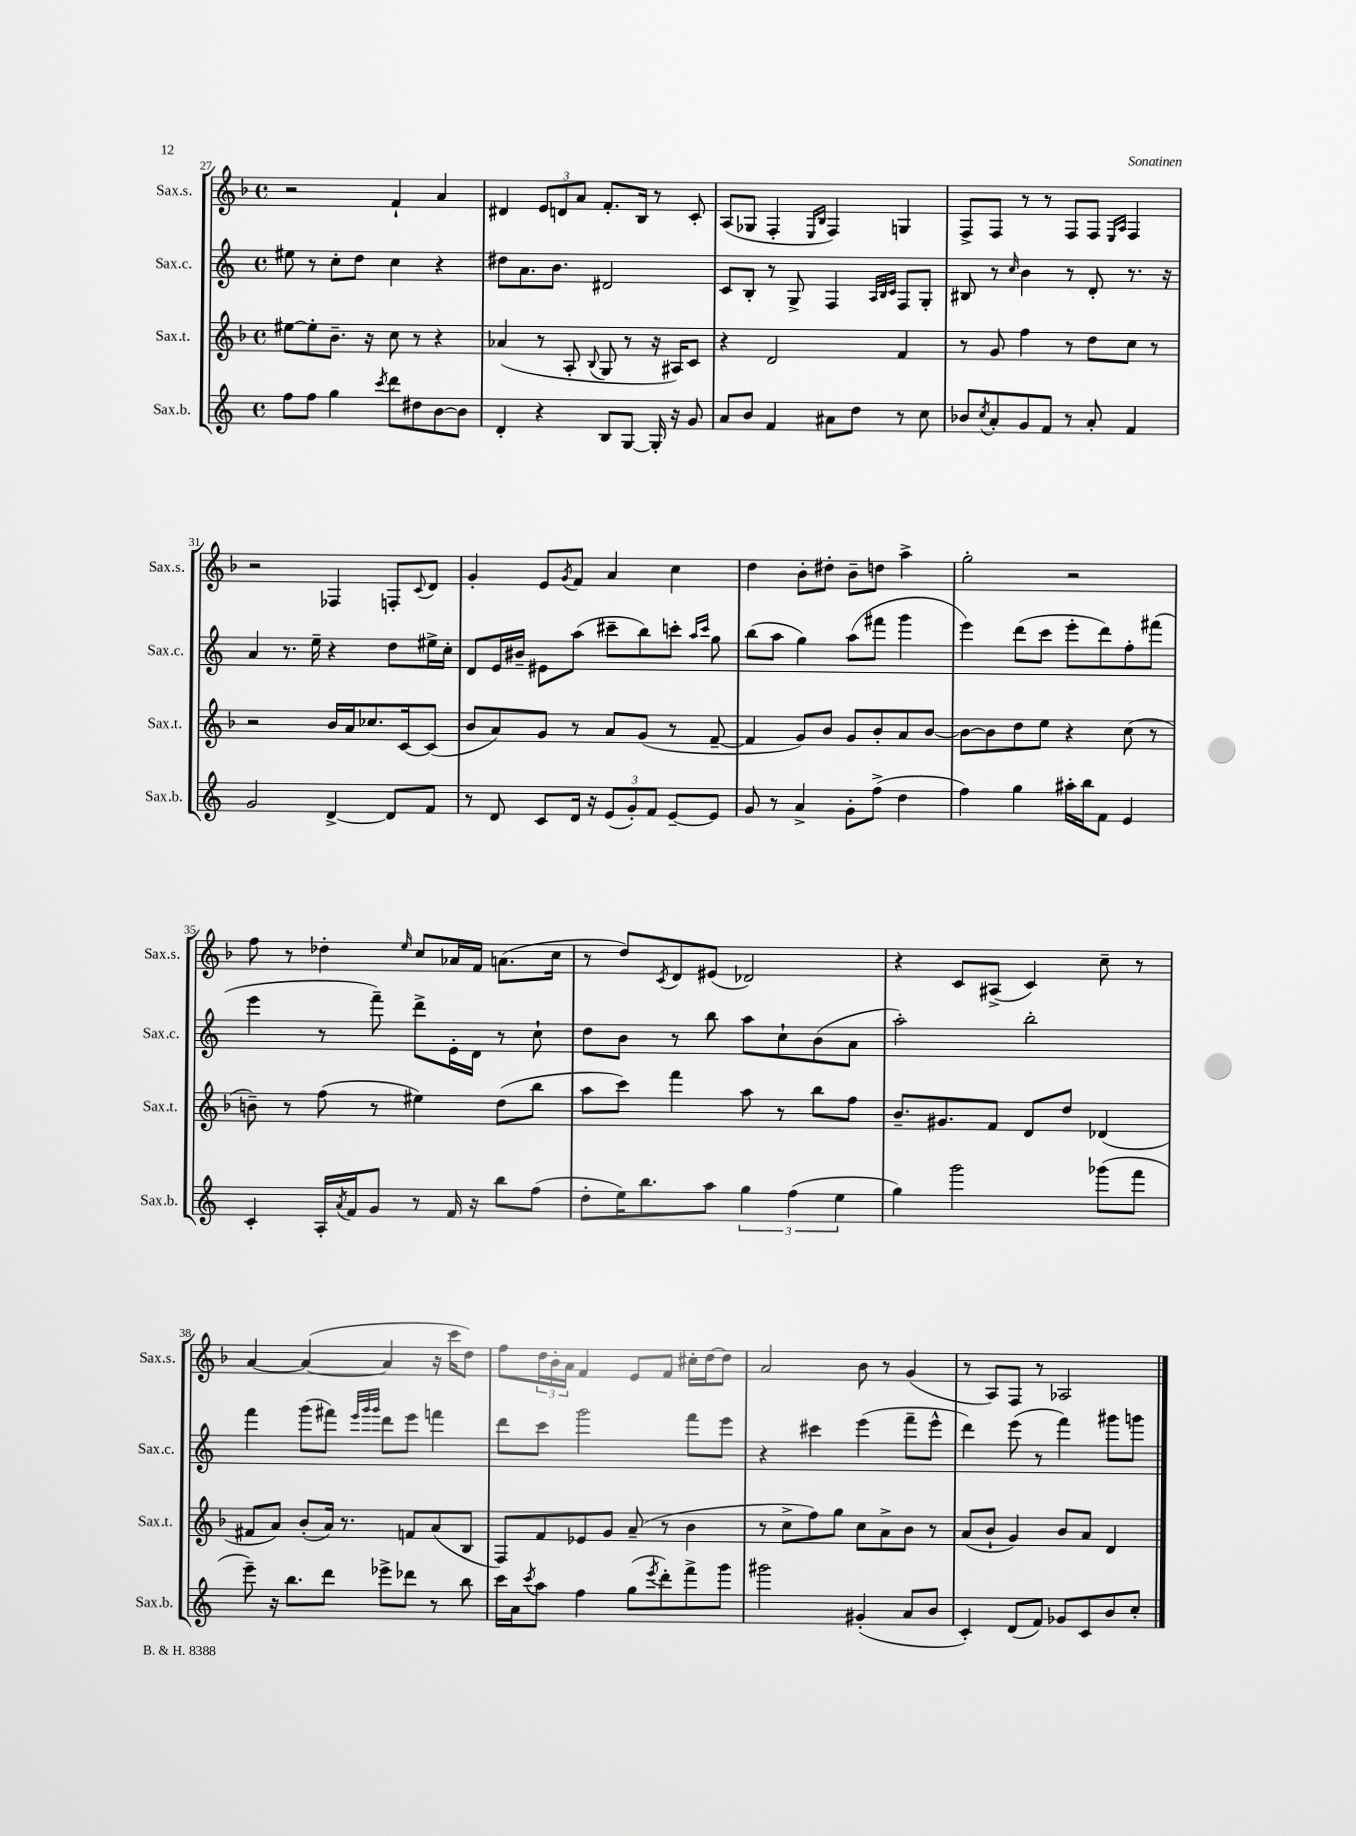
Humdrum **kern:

**kern	**kern	**kern	**kern
*part4	*part3	*part2	*part1
*staff4	*staff3	*staff2	*staff1
*I"Sax.b.	*I"Sax.t.	*I"Sax.c.	*I"Sax.s.
*I'Sax.b.	*I'Sax.t.	*I'Sax.c.	*I'Sax.s.
*clefG2	*clefG2	*clefG2	*clefG2
*k[]	*k[b-]	*k[]	*k[b-]
*M4/4	*M4/4	*M4/4	*M4/4
*met(c)	*met(c)	*met(c)	*met(c)
=27	=27	=27	=27
8ff\L	[8ee#X\L	8ee#X\	2r
8ff\J	8ee#'\]	8r	.
4gg\	8.b-~\J	8cc'\L	.
.	.	8dd\J	.
.	16r	.	.
8qccc/	.	.	.
8ddd\L	8cc\	4cc\	4f`/
8dd#X\	8r	.	.
[8b\	4r	4r	4a/
8b\J]	.	.	.
=28	=28	=28	=28
4d'/	(4a-X/	8dd#X\L	4d#X/
.	.	8.a\	.
4r	8r	.	12e/L
.	.	8.b\J	.
.	.	.	12dn/
.	8A'/	.	.
.	.	.	12a/J
.	8qqB-/	.	.
8B/L	8G/	2d#X/	8.f'/L
[8G/J	8r	.	.
.	.	.	16B-/Jk
16G'/]	16r	.	8r
16r	16A#X/KL)	.	.
8g/	8c/J	.	8c'/
=29	=29	=29	=29
8a/L	4r	8c/L	(8A/L
8b/J	.	8B'/J	8G-X/J
4f/	2d/	8r	4F'/
.	.	8G^/	.
.	.	.	16qqE/LL
.	.	.	16qqB-/JJ
8a#X\L	.	4F/	4F/)
8dd\J	.	.	.
.	.	32qqA/LLL	.
.	.	32qqB/	.
.	.	32qqc/JJJ	.
8r	4f/	8F/L	4Gn/
8cc\	.	8G'/J	.
=30	=30	=30	=30
8b-X/L	8r	8B#X/	8F^/L
8qcc/	.	.	.
8a'/	8g/	8r	8F/J
.	.	16qqcc/	.
8g/	4ff\	4b\	8r
8f/J	.	.	8r
8r	8r	8r	8F/L
8a'/	8dd\L	8d'/	8F/J
.	.	.	16qqE/LL
.	.	.	16qqA/JJ
4f/	8cc\J	8.r	4F/
.	8r	.	.
.	.	16r	.
!!LO:LB:g=z
=31	=31	=31	=31
2g/	2r	4a/	2r
.	.	8.r	.
.	.	16ee~\	.
[4d^/	16b-/LL	4r	4F-X/
.	16a/J	.	.
.	8.cc-X/	.	.
8d/L]	.	8dd\L	8Fn'/L
.	[16c/k	.	.
.	.	.	8qqc/
8f/J	(8c/J]	16ee#X^\L	8d/J
.	.	16cc'\JJ	.
=32	=32	=32	=32
8r	8b-/L	8d/L	4g'/
8d/	8a/)	16e/L	.
.	.	16b#X~/JJ	.
8c/L	8g/J	8e#X\L	8e/L
.	.	.	8qg/
16d/Jk	8r	(8aa\J	8f/J
16r	.	.	.
(12e/L	8a/L	8ccc#X~\L	4a/
12g'/)	.	.	.
.	(8g/J	8bb\)	.
12f/J	.	.	.
[8e~/L	8r	8cccn'\J	4cc\
.	.	16qqaa/LL	.
.	.	16qqccc/JJ	.
8e/J]	[8f~/	8gg\	.
=33	=33	=33	=33
8g/	4f/]	(8bb\L	4dd\
8r	.	8aa\J	.
4a^/	8g/L)	4gg\)	8b-'\L
.	8b-/J	.	8dd#X'\J
8g'\L	8g/L	(8aa\L	8b-~\L
(8ff^\J	8b-'/	8fff#X\J	8ddn\J
4dd\	8a/	4ggg\	4aa^\
.	[8b-/J	.	.
=34	=34	=34	=34
4ff\)	8b-\L_	4eee\)	2gg'\
.	8b-\]	.	.
4gg\	8dd\	(8ddd\L	.
.	8ee\J	8ccc\J	.
16aa#X'\LL	4r	8eee'\L	2r
16bb\J	.	.	.
8f\J	.	8ddd\)	.
4e/	(8cc\	8ff'\	.
.	8r	(8fff#X\J	.
!!LO:LB:g=z
=35	=35	=35	=35
4c'/	8bn~\)	4eee\	8ff\
.	8r	.	8r
16A'/LL	(8ff\	8r	4dd-X'\
8qa/	.	.	.
16f/J	.	.	.
8g/J	8r	8fff~\)	.
.	.	.	16qqee/
8r	4ee#X\)	8ddd^\L	8cc/L
16f/	.	16e'\L	16a-X/L
16r	.	16d\JJ	16f/JJ
8bb\L	(8dd\L	8r	(8.an\L
(8ff\J	8bb-\J	8cc`\	.
.	.	.	16cc\Jk
=36	=36	=36	=36
8dd'\L	8aa\L	8dd\L	8r
16ee\K)	8ccc\J)	8b\J	8dd/L)
8.bb\	.	.	.
.	.	.	8qc/
.	4fff\	8r	8d/
8aa\J	.	8bb\	(8e#X/J
6gg\	8aa\	8aa\L	2d-X/)
.	8r	8cc`\	.
(6ff\	.	.	.
.	8bb-\L	(8b\	.
6ee\	.	.	.
.	8ff\J	8a\J	.
=37	=37	=37	=37
4gg\)	8.b-~/L	2aa'\)	4r
.	8.g#X/	.	.
2ggg\	.	.	8c/L
.	8f/J	.	(8A#X^/J
.	8d/L	2bb'\	4c/)
.	8dd/J	.	.
(8ggg-X\L	(4d-X/	.	8cc~\
8fff\J	.	.	8r
!!LO:LB:g=z
=38	=38	=38	=38
8eee~\)	8f#X/L	4fff\	[4a/
16r	8a/J)	.	.
8.bb\L	.	.	.
.	(8b-'/L	(8ggg\L	(4a/_
8ddd\J	16a/Jk)	8fff#X\J)	.
.	8.r	.	.
.	.	32qqeee/LLL	.
.	.	32qqggg/	.
.	.	32qqggg/JJJ	.
8eee-X^\L	.	8ddd\L	4a/]
8ddd-X\J	8fn/L	8eee\J	.
8r	(8a/	4fffn\	16r
.	.	.	16ccc\KL
8bb\	8B-/J	.	8dd\J)
=39	=39	=39	=39
16ccc\LL	8F/L)	8ddd\L	8ff\L
16a\J	.	.	.
8qccc/	.	.	.
8aa\J	8f/	8ccc\J	24dd\L
.	.	.	24b-'\
.	.	.	24a\JJ
4ff\	8e-X/	2ggg\	4f/
.	8g/J	.	.
(8gg\L	(8a~/	.	8e/L
8qeee/	.	.	.
8ddd'\)	8r	.	8f/J
8fff^\	4b-\	8fff\L	16cc#X'\LL
.	.	.	[16dd\J
8ggg\J	.	8eee\J	8dd\J]
=40	=40	=40	=40
2ggg#X\	8r	4r	2a/
.	8cc^\L	.	.
.	8ff\)	4ccc#X\	.
.	8gg\J	.	.
(4g#X'/	8cc\L	(4eee\	8b-\
.	8a^\	.	8r
8a/L	8b-\J	8fff~\L	(4g/
8b/J	8r	8eee^^\J	.
=41	=41	=41	=41
4c'/)	(8a/L	4ddd\)	8r
.	8b-`/J	.	8A/L)
(8d/L	4g/)	(8eee\	8F/J
8f/J)	.	8r	8r
8g-X/L	8b-/L	4fff\)	2A-X/
8c/	8a/J	.	.
8b/	4d/	8ggg#X\L	.
8cc'/J	.	8gggn\J	.
==	==	==	==
*-	*-	*-	*-
